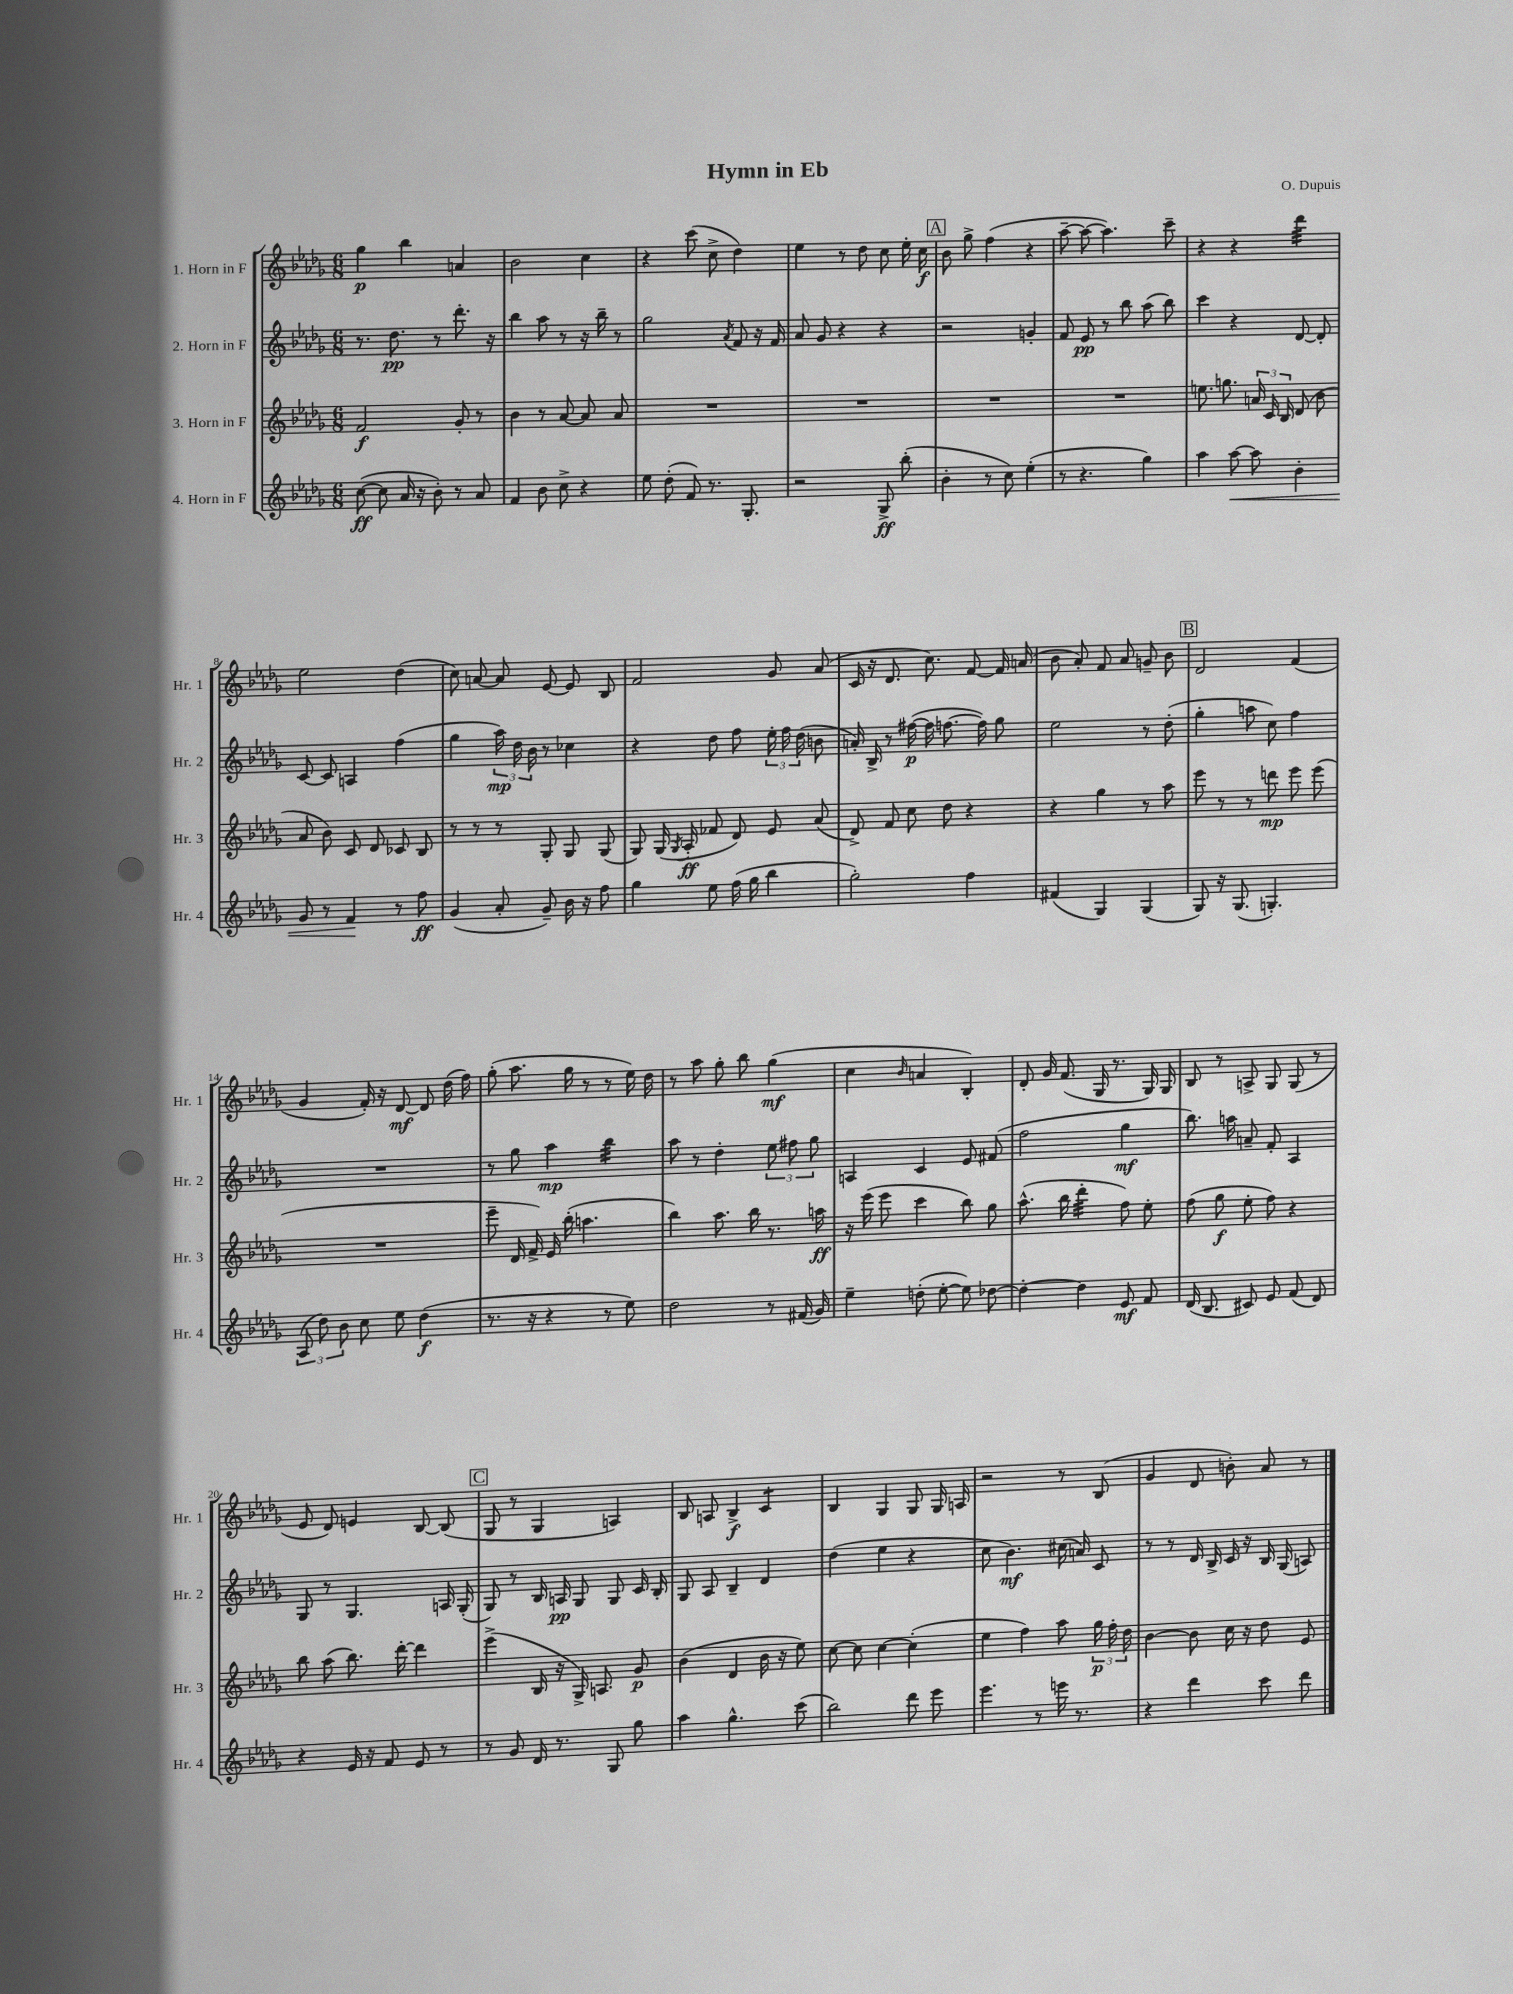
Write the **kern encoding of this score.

**kern	**kern	**kern	**kern
*staff4	*staff3	*staff2	*staff1
*clefG2	*clefG2	*clefG2	*clefG2
*k[b-e-a-d-g-]	*k[b-e-a-d-g-]	*k[b-e-a-d-g-]	*k[b-e-a-d-g-]
*M6/8	*M6/8	*M6/8	*M6/8
([8cc\	2f/	8.r	4gg-\
8cc\]	.	.	.
.	.	8.dd-\	.
16a-/	.	.	4bb-\
16r	.	.	.
8b-'\)	.	8r	.
8r	8g-'/	8.ddd-'\	4a/
8a-/	8r	.	.
.	.	16r	.
=	=	=	=
4f/	4b-\	4bb-\	2b-\
8b-\	8r	8aa-\	.
8cc^\	[8a-/	8r	.
4r	8a-/]	16r	4cc\
.	.	16bb-~\	.
.	8a-/	8r	.
=	=	=	=
8ee-\	2.r	2gg-\	4r
(8dd-'\	.	.	.
8f/)	.	.	(8ccc\
8.r	.	.	8cc^\
.	.	8qa-/	.
.	.	8f/	4dd-\)
8.G-'/	.	.	.
.	.	16r	.
.	.	16f/	.
=	=	=	=
2r	2.r	8a-/	4ee-\
.	.	8g-/	.
.	.	4r	8r
.	.	.	8dd-\
8G-^/	.	4r	8cc\
(8bb-'\	.	.	16ee-'\
.	.	.	16cc\
=	=	=	=
4b-'\	2.r	2r	8b-\
.	.	.	8gg-^\
8r	.	.	(4ff\
8cc\)	.	.	.
(4ee-'\	.	4g'/	4r
=	=	=	=
8r	2.r	8f/	[8aa-~\
4.r	.	8e-/	8aa-\_
.	.	8r	4.aa-\])
.	.	8bb-\	.
4gg-\)	.	(8aa-\	.
.	.	8bb-\)	8ccc~\
=	=	=	=
4aa-\	8.ee\	4ccc\	4r
.	8.gg\	.	.
[8aa-\	.	4r	4r
8aa-\]	24a/	.	.
.	24c/	.	.
.	24B-/	.	.
4b-'\	(8d-/	[8d-/	4ddd-\
.	8b-\	8d-'/]	.
=	=	=	=
8g-/	8a-/	[8c/	2ee-\
8r	8b-\)	8c/]	.
4f/	8c/	4A/	.
.	8d-/	.	.
8r	8c-/	(4ff\	(4dd-\
8ff\	8B-/	.	.
=	=	=	=
(4g-/	8r	4gg-\	8cc\)
.	8r	.	[8a/
8a-'/	8r	24aa-\)	8a/]
.	.	24dd-\	.
.	.	24b-\	.
8g-~/)	8G-'/	8r	[8e-/
16b-\	8G-/	4cc-\	8e-/]
16r	.	.	.
8ff\	(8G-/	.	8B-/
=	=	=	=
4gg-\	8G-/)	4r	2f/
.	(16G-/	.	.
.	8qG-/	.	.
.	16A-'/	.	.
8ee-\	8f-/	8dd-\	.
(16ff\	8d-/)	8ff\	.
16gg-\	.	.	.
4bb-\	8e-/	24ee-'\	8g-/
.	.	24ff\	.
.	.	(24dd-\	.
.	(8a-/	8b\	(8a-/
=	=	=	=
2gg-'\)	8d-^/)	16a'/)	16c/
.	.	16B-^/	16r
.	8f/	8r	8.d-/
.	8cc\	([16ff#\	.
.	.	16ff#\]	8.cc\)
.	8dd-\	[8.ff\	.
4ff\	4r	.	[8f/
.	.	16ff\])	.
.	.	8gg-\	16f/]
.	.	.	(16a/
=	=	=	=
(4f#/	4r	2ee-\	8b-\
.	.	.	8a-'/)
4G-/)	4gg-\	.	8f/
.	.	.	8a-/
(4G-/	8r	8r	8g~/
.	8aa-\	(8dd-'\	8b-\
=	=	=	=
8G-/)	8eee-\	4gg-'\	2d-/
16r	8r	.	.
(8.G-/	.	.	.
.	8r	8aa\	.
4.G'/)	8ddd\	8cc\)	.
.	8eee-\	4ff\	(4f/
.	(8eee-\	.	.
=	=	=	=
(12A-/	2.r	2.r	4g-/
12dd-\)	.	.	.
12b-\	.	.	.
8cc\	.	.	16f'/)
.	.	.	16r
8ee-\	.	.	[8d-/
(4dd-\	.	.	8d-/]
.	.	.	(16dd-\
.	.	.	16ff\)
=	=	=	=
8.r	8eee-~\	8r	(8gg-'\
.	16d-/	8gg-\	8.aa-\
16r	16f^/)	.	.
4r	16e-/	4aa-\	.
.	(16bb-'\	.	16gg-\
.	4.aa\	.	8r
8r	.	4bb-\	8r
8ee-\)	.	.	16ee-\)
.	.	.	16dd-\
=	=	=	=
2dd-\	4bb-\)	8aa-\	8r
.	.	8r	8aa-\
.	8.aa-\	4dd-'\	8gg-'\
.	.	.	8bb-\
.	16bb-\	.	.
8r	8.r	12ee-\	(4gg-\
.	.	12ff#\	.
(16f#/	.	.	.
.	.	12gg-\	.
16g-/)	16aa\	.	.
=	=	=	=
4ee-~\	16r	4A/	4cc\
.	(16eee-\	.	.
.	8eee-\	.	.
.	.	.	16qqb-/
(8dd'\	4ccc\	4c/	4a/
[8ee-'\	.	.	.
8ee-\])	8bb-\)	8e-/	4B-'/)
[8dd-\	8gg-\	(8f#/	.
=	=	=	=
4dd-'\_	(8.aa-^^\	2ff\	8d-'/
.	.	.	16g-/
.	16bb-\	.	(8.f/
4dd-\]	4ddd-'\	.	.
.	.	.	16G-/
.	.	.	8.r
8e-/	8ff\)	4gg-\	.
8f/	8ee-'\	.	16G-/)
.	.	.	16G-/
=	=	=	=
(16d-/	(8ff\	8.bb-\)	8B-/
8.B-/	.	.	.
.	8gg-\	.	8r
.	.	16aa\	.
8c#/)	8ee-'\	8a~/	8A^/
8e-/	8ff\)	8f'/	8G-/
(8f/	4r	4A-/	(8G-/
8d-/)	.	.	8r
=	=	=	=
4r	8bb-\	8G-/	8e-/
.	(8aa-\	8r	8d-/)
16e-/	8.bb-\)	4.G-/	4e/
16r	.	.	.
8f/	.	.	.
.	[16ddd-'\	.	.
8e-/	4ddd-\]	.	[8B-/
8r	.	16A/	(8B-/]
.	.	(16G-'/	.
=	=	=	=
8r	(4eee-^\	8G-/)	8G-/
8g-/	.	8r	8r
16d-/	16B-/	16B-/	4G-/
8.r	16r	16A/	.
.	16G-^/)	8G-/	.
.	8.A/	.	.
8G-/	.	8G-/	4A/)
8gg-\	8g-/	16c/	.
.	.	16B-'/	.
=	=	=	=
4aa-\	(4b-\	8G-/	8B-/
.	.	8A-/	8A/
4.gg-^^\	4d-/	4B-~/	4B-^/
.	16b-\	4d-/	4c/
.	16r	.	.
(8ccc\	8ee-\)	.	.
=	=	=	=
2bb-\)	[8cc\	(4dd-\	4B-/
.	8cc\]	.	.
.	[4cc\	4ee-\	4G-/
8ddd-\	(4cc'\]	4r	8G-/
8eee-\	.	.	16G-/
.	.	.	16A/
=	=	=	=
4.eee-\	4ee-\	8cc\	2r
.	.	4.b-\)	.
.	4ff\)	.	.
8r	.	.	.
16eee\	8aa-\	(16cc#\	8r
8.r	.	16a/)	.
.	24gg-\	8c/	(8B-/
.	24ff'\	.	.
.	24dd-\	.	.
=	=	=	=
4r	[4b-\	8r	4g-/
.	.	8r	.
4ddd-\	8b-\]	16d-/	8d-/
.	.	16B-^/	.
.	16cc\	16c/	8b'\)
.	16r	16r	.
8ccc\	8dd-\	16B-/	8a-/
.	.	(16G-/	.
8ddd-\	8e-/	8A/)	8r
==	==	==	==
*-	*-	*-	*-
